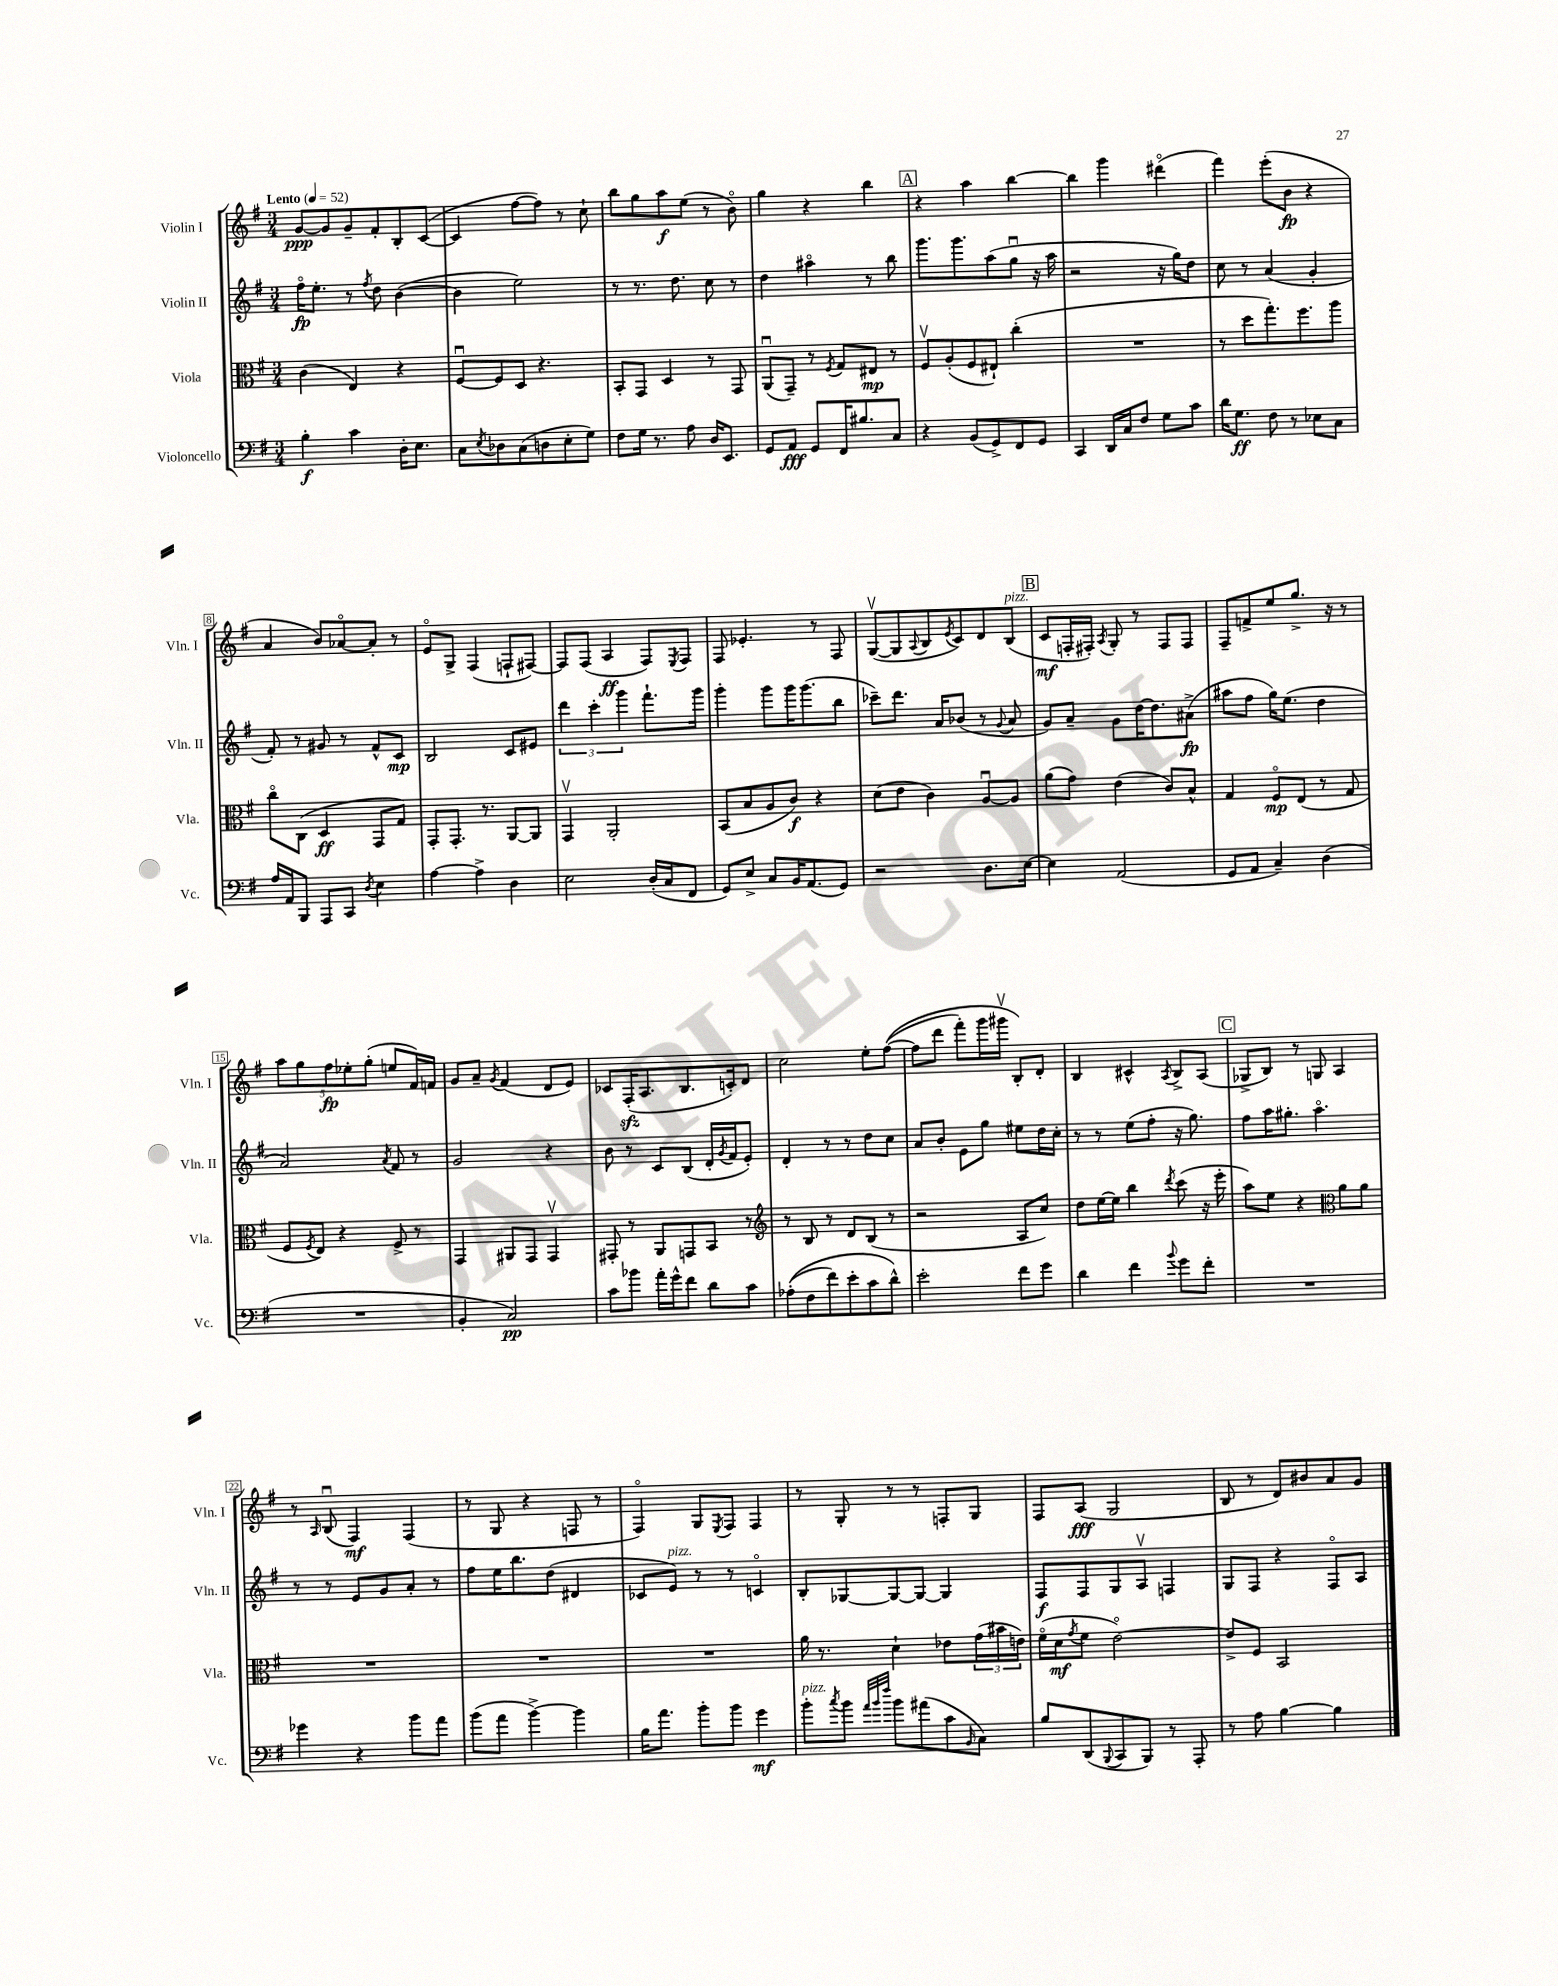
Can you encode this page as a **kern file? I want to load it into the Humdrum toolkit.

**kern	**dynam	**kern	**dynam	**kern	**dynam	**kern	**dynam
*part4	*part4	*part3	*part3	*part2	*part2	*part1	*part1
*staff4	*staff4	*staff3	*staff3	*staff2	*staff2	*staff1	*staff1
*I"Violoncello	*	*I"Viola	*	*I"Violin II	*	*I"Violin I	*
*I'Vc.	*	*I'Vla.	*	*I'Vln. II	*	*I'Vln. I	*
*clefF4	*	*clefC3	*	*clefG2	*	*clefG2	*
*k[f#]	*	*k[f#]	*	*k[f#]	*	*k[f#]	*
*M3/4	*	*M3/4	*	*M3/4	*	*M3/4	*
*MM52	*	*MM52	*	*MM52	*	*MM52	*
=1	=1	=1	=1	=1	=1	=1	=1
!	!	!	!	!	!	!LO:TX:a:B:t=Lento	!
4B'\	f	(4c\	.	16ff#\KL	fp	[8g/L	ppp
.	.	.	.	8.ee'\J	.	.	.
.	.	.	.	.	.	8g/]	.
4c\	.	4E/)	.	8r	.	8g~/	.
.	.	.	.	8qff#/	.	.	.
.	.	.	.	8dd\	.	8f#'/	.
16D'\KL	.	4r	.	([4b\	.	8B'/	.
8.E\J	.	.	.	.	.	.	.
.	.	.	.	.	.	([8c/J	.
=2	=2	=2	=2	=2	=2	=2	=2
8C\L	.	[8F#u/L	.	4b\]	.	4c/]	.
8qE/	.	.	.	.	.	.	.
8D-X\	.	8F#/]	.	.	.	.	.
(8C\	.	8D/J	.	2ee\)	.	[8ff#\L	.
8Dn\	.	4.r	.	.	.	8ff#\J])	.
8E'\	.	.	.	.	.	8r	.
8G\J)	.	.	.	.	.	8cc`\	.
=3	=3	=3	=3	=3	=3	=3	=3
8F#\L	.	8BB'/L	.	8r	.	8bb\L	.
16G\Jk	.	8GG/J	.	8.r	.	8gg\	.
8.r	.	.	.	.	.	.	.
.	.	4D/	.	.	.	8aa\	f
.	.	.	.	8.dd\	.	.	.
8A\	.	.	.	.	.	(8ee\J	.
16D/KL	.	8r	.	8cc\	.	8r	.
8.EE/J	.	.	.	.	.	.	.
.	.	8GG/	.	8r	.	8b\)	.
=4	=4	=4	=4	=4	=4	=4	=4
8GG/L	.	(8AAu/L	.	4dd\	.	4gg\	.
8AA/J	fff	8GG~/J)	.	.	.	.	.
8GG/L	.	8r	.	4aa#X\	.	4r	.
.	.	8qF#/	.	.	.	.	.
16FF#/K	.	8G/L	.	.	.	.	.
8.B#X/	.	.	.	.	.	.	.
.	.	8E#X/J	mp	8r	.	4bb\	.
8C/J	.	8r	.	8bb\	.	.	.
!!LO:REH:place=s1:t=A
=5	=5	=5	=5	=5	=5	=5	=5
4r	.	8F#v/L	.	8.ggg\L	.	4r	.
.	.	(8A'/	.	.	.	.	.
.	.	.	.	8.ggg\	.	.	.
(8BB/L	.	8F#/	.	.	.	4aa\	.
8GG^/)	.	8E#X`/J)	.	(8aa\	.	.	.
8FF#/	.	(4cc'\	.	8ggu\J	.	[4bb\	.
8GG/J	.	.	.	16r	.	.	.
.	.	.	.	16aa\	.	.	.
=6	=6	=6	=6	=6	=6	=6	=6
4CC/	.	2.r	.	2r	.	4bb\]	.
16DD/LL	.	.	.	.	.	4ggg\	.
16C/J	.	.	.	.	.	.	.
8F#/J	.	.	.	.	.	.	.
8G\L	.	.	.	16r	.	(4ddd#X\	.
.	.	.	.	16gg\KL)	.	.	.
8c\J	.	.	.	8dd\J	.	.	.
=7	=7	=7	=7	=7	=7	=7	=7
16d\KL	.	8r	.	8cc\	.	4fff#\)	.
8.G\J	ff	.	.	.	.	.	.
.	.	8dd\L	.	8r	.	.	.
8F#\	.	8.gg'\)	.	(4a/	.	(8eee'\L	.
8r	.	.	.	.	.	8b\J	fp
.	.	8.ff#\	.	.	.	.	.
8E-X\L	.	.	.	4g'/	.	4r	.
8C\J	.	8aa\J	.	.	.	.	.
!!LO:LB:g=z
=8	=8	=8	=8	=8	=8	=8	=8
16A/LL	.	8cc\L	.	8f#'/)	.	4a/	.
16AA/J	.	.	.	.	.	.	.
8BBB/J	.	(8C\J	.	8r	.	.	.
8AAA/L	.	4D/	ff	8g#X/	.	8b/L)	.
8CC/J	.	.	.	8r	.	[8a-X/	.
8qD/	.	.	.	.	.	.	.
4E\	.	8GG/L	.	8f#^^/L	.	8a-'/J]	.
.	.	8G/J)	.	8c/J	mp	8r	.
=9	=9	=9	=9	=9	=9	=9	=9
[4A\	.	8GG'/L	.	2B/	.	8e/L	.
.	.	8.GG'/J	.	.	.	8G^/J	.
4A^\]	.	.	.	.	.	(4F#/	.
.	.	8.r	.	.	.	.	.
4D\	.	[8AA/L	.	8c/L	.	8Fn`/L	.
.	.	8AA/J]	.	8e#X/J	.	[8F#X/J)	.
=10	=10	=10	=10	=10	=10	=10	=10
2E\	.	4GGv/	.	6ddd\	.	8F#/L]	.
.	.	.	.	.	.	(8F#/J	.
.	.	.	.	6ccc'\	.	.	.
.	.	2AA'/	.	.	.	4A/	ff
.	.	.	.	6ggg\	.	.	.
(16D'/LL	.	.	.	8.fff#`\L	.	8F#/L)	.
16C/J	.	.	.	.	.	.	.
.	.	.	.	.	.	8qE/	.
8FF#/J	.	.	.	.	.	8F#/J	.
.	.	.	.	16ggg\Jk	.	.	.
=11	=11	=11	=11	=11	=11	=11	=11
8GG/L)	.	(8BB/L	.	4ggg'\	.	8F#/	.
8E^/J	.	8B/	.	.	.	4.e-X'/	.
8C/L	.	8A/	.	8ggg\L	.	.	.
16BB/K	.	8c/J)	f	16ggg\K	.	.	.
(8.AA/	.	.	.	(8.ggg\	.	.	.
.	.	4r	.	.	.	8r	.
8GG/J)	.	.	.	8bb\J	.	8F#/	.
=12	=12	=12	=12	=12	=12	=12	=12
2r	.	(8d\L	.	8ccc-X~\L)	.	([8Gv/L	.
.	.	8e\J	.	8.ddd\J	.	8G/]	.
.	.	.	.	.	.	8qqA/	.
.	.	4c\)	.	.	.	8B/	.
.	.	.	.	16a/KL	.	.	.
.	.	.	.	.	.	8qe/	.
.	.	.	.	(8b-X/J	.	8c/)	.
8.D\L	.	[8Au/L	.	8r	.	8d/	.
.	.	.	.	8qqg/	.	.	.
!	!	!	!	!	!	!LO:TX:a:i:t=pizz.	!
.	.	8A/J]	.	8a/	.	(8B/J	.
[16E\Jk	.	.	.	.	.	.	.
!!LO:REH:place=s1:t=B
=13	=13	=13	=13	=13	=13	=13	=13
4E\]	.	(8a\L	.	8g/L)	.	8c/L	mf
.	.	8g\J)	.	8a~/J	.	16Fn'/L	.
.	.	.	.	.	.	16F#X'/JJ)	.
.	.	.	.	.	.	8qA/	.
(2AA/	.	(4e\	.	8g\L	.	8G'/	.
.	.	.	.	[16dd\K	.	8r	.
.	.	.	.	8.dd\]	.	.	.
.	.	8c/L)	.	.	.	8F#/L	.
.	.	8B^^/J	.	(8a#X^\J	fp	8F#/J	.
=14	=14	=14	=14	=14	=14	=14	=14
8GG/L	.	4G/	.	8aa#X\L	.	8F#~/L	.
8AA/J	.	.	.	8ff#\J	.	8fn^/	.
4C~/)	.	8F#/L	mp	16gg\KL)	.	8ee/	.
.	.	.	.	(8.ee\J	.	.	.
.	.	(8E/J	.	.	.	8.gg^/J	.
(4D\	.	8r	.	4dd\	.	.	.
.	.	.	.	.	.	16r	.
.	.	8G/	.	.	.	8r	.
!!LO:LB:g=z
=15	=15	=15	=15	=15	=15	=15	=15
2.r	.	8F#/L	.	2a/)	.	10aa\L	.
.	.	.	.	.	.	10gg\	.
.	.	8qF#/	.	.	.	.	.
.	.	8E/J)	.	.	.	.	.
.	.	.	.	.	.	10ff#\	fp
.	.	4r	.	.	.	.	.
.	.	.	.	.	.	10ee-X'\	.
.	.	.	.	.	.	(10gg'\J	.
.	.	.	.	8qa/	.	.	.
.	.	8F#^/	.	8f#/	.	8een/L	.
.	.	8r	.	8r	.	16f#/L)	.
.	.	.	.	.	.	16fn/JJ	.
=16	=16	=16	=16	=16	=16	=16	=16
4BB'/	.	4GG/	.	2g/	.	8g/L	.
.	.	.	.	.	.	8a~/J	.
.	.	.	.	.	.	8qg/	.
2C/)	pp	8AA#X/L	.	.	.	(4f#/	.
.	.	8GG/J	.	.	.	.	.
.	.	4GGv/	.	4r	.	8d/L	.
.	.	.	.	.	.	8e/J)	.
=17	=17	=17	=17	=17	=17	=17	=17
8c\L	.	8GG#X'/	.	8b\	.	8c-X/L	.
8b-X\J	.	8r	.	8r	.	(16F#zz'/K	.
.	.	.	.	.	.	8.A/	.
16a'\LL	.	8AA/L	.	8c/L	.	.	.
16g^^\J	.	.	.	.	.	.	.
8f#\J	.	8GGn/	.	(8B/J	.	8.B/	.
8d\L	.	8BB/J	.	16d'/LL	.	.	.
.	.	.	.	8qg/	.	.	.
.	.	.	.	16f#/J	.	16cn'/k)	.
8c\J	.	8r	.	8e'/J)	.	8d/J	.
=18	=18	=18	=18	=18	=18	=18	=18
*	*	*clefG2	*	*	*	*	*
((8A-X'\L	.	8r	.	4d'/	.	2cc\	.
8F#\	.	8B/	.	.	.	.	.
8f#\)	.	8r	.	8r	.	.	.
8e'\	.	8d/L	.	8r	.	.	.
8c\	.	(8B/J	.	8dd\L	.	8ee'\L	.
8d^^\J)	.	8r	.	8cc\J	.	(([8ff#\J	.
=19	=19	=19	=19	=19	=19	=19	=19
2e'\	.	2r	.	8a/L	.	8ff#\L]	.
.	.	.	.	8b'/J	.	8ddd\J	.
.	.	.	.	8e\L	.	8fff#'\L)	.
.	.	.	.	8gg\J	.	16ggg\L	.
.	.	.	.	.	.	16ggg#Xv\JJ	.
8f#\L	.	8A/L	.	8ee#X\L	.	8B'/L)	.
8g\J	.	8cc/J)	.	16dd\L	.	8d'/J	.
.	.	.	.	16cc'\JJ	.	.	.
=20	=20	=20	=20	=20	=20	=20	=20
4d\	.	8dd\L	.	8r	.	4B/	.
.	.	[16ee\L	.	8r	.	.	.
.	.	16ee\JJ]	.	.	.	.	.
4f#\	.	4bb\	.	(8ee\L	.	4c#X^^/	.
.	.	.	.	8ff#'\J	.	.	.
8qqb/	.	8qddd/	.	.	.	8qA/	.
8g\L	.	(8ccc\	.	16r	.	8B^/L	.
.	.	.	.	8.gg\)	.	.	.
8f#'\J	.	16r	.	.	.	(8A/J	.
.	.	16eee'\	.	.	.	.	.
!!LO:REH:place=s1:t=C
=21	=21	=21	=21	=21	=21	=21	=21
2.r	.	8aa\L)	.	8ff#\L	.	8G-X^/L	.
.	.	8ee\J	.	16aa\K	.	8B/J)	.
.	.	.	.	8.gg#X'\J	.	.	.
.	.	4r	.	.	.	8r	.
.	.	.	.	4.aa\	.	8Gn/	.
*	*	*clefC3	*	*	*	*	*
.	.	8a\L	.	.	.	4A/	.
.	.	8a\J	.	.	.	.	.
!!LO:LB:g=z
=22	=22	=22	=22	=22	=22	=22	=22
4g-X\	.	2.r	.	8r	.	8r	.
.	.	.	.	.	.	16qqA/	.
.	.	.	.	8r	.	(8Bu/	.
4r	.	.	.	8e/L	.	4F#/)	mf
.	.	.	.	8g/	.	.	.
8b\L	.	.	.	8a'/J	.	(4F#/	.
8a\J	.	.	.	8r	.	.	.
=23	=23	=23	=23	=23	=23	=23	=23
(8b\L	.	2.r	.	8ff#\L	.	8r	.
8a\J	.	.	.	16ee\K	.	8G/	.
.	.	.	.	8.bb\	.	.	.
[4b^\)	.	.	.	.	.	4r	.
.	.	.	.	(8dd\J	.	.	.
4b\]	.	.	.	4d#X/	.	8Fn/	.
.	.	.	.	.	.	8r	.
=24	=24	=24	=24	=24	=24	=24	=24
16B\KL	.	2.r	.	8c-X/L	.	4F#/)	.
8.a\J	.	.	.	.	.	.	.
!	!	!	!	!LO:TX:a:i:t=pizz.	!	!	!
.	.	.	.	8e/J)	.	.	.
8b'\L	.	.	.	8r	.	8G/L	.
.	.	.	.	.	.	8qE/	.
8b\J	.	.	.	8r	.	8F#/J	.
4g\	mf	.	.	4cn/	.	4F#/	.
=25	=25	=25	=25	=25	=25	=25	=25
!LO:TX:a:i:t=pizz.	!	!	!	!	!	!	!
8b'\L	.	16a\	.	8B'/L	.	8r	.
.	.	8.r	.	.	.	.	.
8qcc/	.	.	.	.	.	.	.
8b\J	.	.	.	[8G-X/	.	8G'/	.
32qqa/LLL	.	.	.	.	.	.	.
32qqb/	.	.	.	.	.	.	.
32qqff#/JJJ	.	.	.	.	.	.	.
8b\L	.	4d`\	.	8G-/_	.	8r	.
(8a#X\	.	.	.	8G-/J_	.	8r	.
8c\	.	8e-X\L	.	4G-/]	.	8Fn'/L	.
16qqBB/	.	.	.	.	.	.	.
8C\J)	.	(24g\L	.	.	.	8G/J	.
.	.	24b#X\	.	.	.	.	.
.	.	24en\JJ)	.	.	.	.	.
=26	=26	=26	=26	=26	=26	=26	=26
8B/L	.	(16f#\LL	.	8F#/L	f	8F#/L	.
.	.	16d\J	mf	.	.	.	.
.	.	8qg/	.	.	.	.	.
(8DD/	.	8f#\J	.	8F#/	.	(8A/J	fff
8qqBBB/	.	.	.	.	.	.	.
8CC/	.	[2e\)	.	8G/	.	2G/	.
8BBB/J)	.	.	.	8Av/J	.	.	.
8r	.	.	.	4Fn/	.	.	.
8AAA'/	.	.	.	.	.	.	.
=27	=27	=27	=27	=27	=27	=27	=27
8r	.	8e^/L]	.	8G/L	.	8B/	.
8A\	.	8F#/J	.	8F#/J	.	8r	.
[4B\	.	2BB/	.	4r	.	8d/L)	.
.	.	.	.	.	.	8b#X/	.
4B\]	.	.	.	8F#/L	.	8a/	.
.	.	.	.	8A/J	.	8g/J	.
==	==	==	==	==	==	==	==
*-	*-	*-	*-	*-	*-	*-	*-
